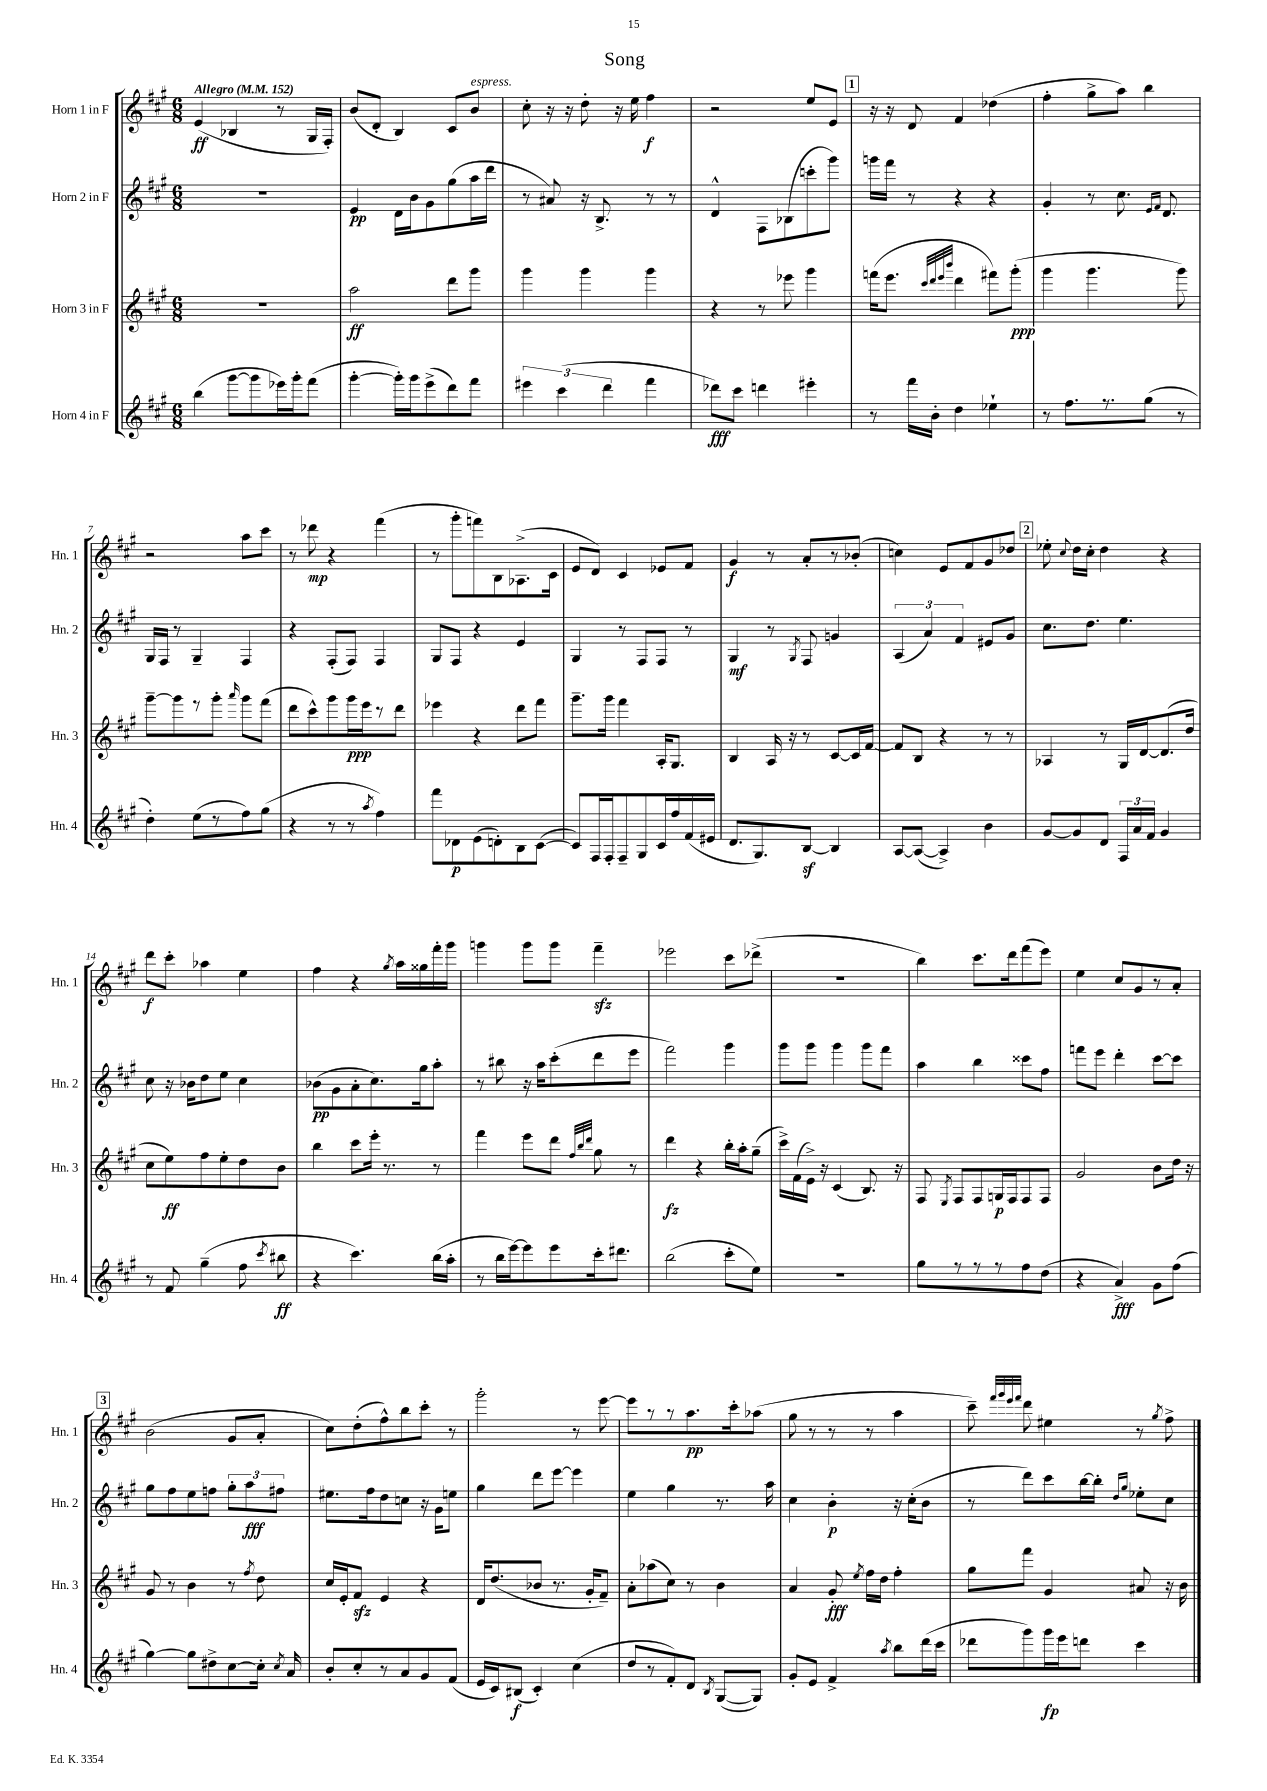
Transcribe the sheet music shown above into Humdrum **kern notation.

**kern	**kern	**kern	**kern
*staff4	*staff3	*staff2	*staff1
*clefG2	*clefG2	*clefG2	*clefG2
*k[f#c#g#]	*k[f#c#g#]	*k[f#c#g#]	*k[f#c#g#]
*M6/8	*M6/8	*M6/8	*M6/8
*MM152	*MM152	*MM152	*MM152
(4bb	2.r	2.r	(4e
[8ggg#	.	.	4B-
8ggg#]	.	.	.
16eee-)	.	.	8r
16ggg#'	.	.	.
(8fff#	.	.	16G#
.	.	.	16F#')
=	=	=	=
[4ggg#'	2aa	4e	(8b
.	.	.	8d'
16ggg#'])	.	16d	4B)
16ggg#	.	16b	.
(8eee^	.	8g#	.
8ddd)	8ddd	(8gg#	8c#
8fff#	8ggg#	16aa	8b
.	.	16ddd	.
=	=	=	=
6eee#	4ggg#	8r	8cc#'
.	.	8a#)	16r
(6ccc#	.	.	.
.	.	.	16r
.	4ggg#	16r	8dd'
.	.	8.B^	.
6ddd	.	.	.
.	.	.	16r
.	.	.	16ee
4fff#	4ggg#	8r	4ff#
.	.	8r	.
=	=	=	=
8ddd-)	4r	4d^^	2r
8ccc#	.	.	.
4ddd	8r	8F#	.
.	8eee-	(8B-	.
4eee#'	4ggg#	8ccc'	8ee
.	.	8ggg#)	8e
=	=	=	=
8r	(16fff	16ggg	16r
.	8.eee	16fff#	16r
16fff#	.	8r	8d
16b'	.	.	.
.	32qqccc#	.	.
.	32qqddd	.	.
.	32qqeee	.	.
.	32qqbbb	.	.
4dd	4ddd	4r	4f#
4ee-`	8fff#)	4r	(4dd-
.	(8ggg#'	.	.
=	=	=	=
8r	4ggg#	4g#'	4ff#'
8.ff#	.	.	.
.	4.ggg#	8r	8gg#^
8.r	.	.	.
.	.	8.cc#	8aa)
(8gg#	.	.	4bb
.	.	16qqe	.
.	.	16qqf#	.
.	.	8.d	.
8r	8ggg#)	.	.
=	=	=	=
4dd')	[8ggg#~	16G#	2r
.	.	16F#	.
.	8ggg#]	8r	.
(8ee	8r	4G#~	.
8r	8ggg#'	.	.
.	16qqaaa	.	.
8ff#)	8ggg#	4F#	8aa
(8gg#	(8fff#	.	8ccc#
=	=	=	=
4r	8ddd	4r	8r
.	8ccc#^^)	.	8ddd-
8r	8ggg#	(8F#'	4r
8r	16ggg#	8F#)	.
.	16eee	.	.
8qaa	.	.	.
4ff#)	8r	4F#	(4fff#
.	8ddd	.	.
=	=	=	=
8fff#	4eee-	8G#	8r
8d-	.	8F#	8ggg#'
(8e	4r	4r	8fff)
8d')	.	.	8B
8B	8ddd	4e	(8.A-^
([8c#	8fff#	.	.
.	.	.	16c#
=	=	=	=
8c#])	8.ggg#~	4G#	8e
16F#	.	.	8d)
16F#'	16ggg#	.	.
8F#~	4fff#	8r	4c#
8G#	.	8F#	.
16c#	16A'	8F#	8e-
16ff#	8.G#	.	.
(16f#	.	8r	8f#
16e#	.	.	.
=	=	=	=
8.d	4B	4G#	4g#
8.G#)	.	.	.
.	16A	8r	8r
.	16r	.	.
.	.	8qG#	.
[8B	8r	8F#	8a'
4B]	[8c#	4g	8r
.	16c#]	.	(8b-'
.	[16f#	.	.
=	=	=	=
[8A	8f#]	(6A	4cc)
(8A_	8B	.	.
.	.	6a)	.
4A^])	4r	.	8e
.	.	6f#	.
.	.	.	8f#
4b	8r	8e#	8g#
.	8r	8g#	8dd-
=	=	=	=
[8g#	4A-	8.cc#	8ee-'
.	.	.	8qqcc#
8g#]	.	.	16dd
.	.	8.dd	16cc#'
8d	8r	.	4dd
24F#	16G#	4.ee	.
24a	.	.	.
.	[16d	.	.
24f#	.	.	.
4g#	(8.d]	.	4r
.	16dd	.	.
=	=	=	=
8r	8cc#	8cc#	8ddd
8f#	8ee)	16r	8ccc#'
.	.	16b-	.
(4gg#~	8ff#	8dd	4aa-
.	8ee'	8ee	.
8ff#	8dd	4cc#	4ee
8qccc#	.	.	.
8bb#	8b	.	.
=	=	=	=
4r	4bb	(8b-	4ff#
.	.	8g#	.
4.ccc#)	8ccc#	8a'	4r
.	16eee'	8.cc#)	.
.	8.r	.	.
.	.	.	8qgg#
.	.	.	16aa
.	.	16gg#	16gg##
(16bb	8r	8aa'	16fff#'
16aa'	.	.	16ggg#
=	=	=	=
8r	4fff#	8r	4ggg
16bb	.	8bb#	.
[16eee)	.	.	.
8eee]	8eee	16r	8ggg
.	.	16aa	.
8eee	8ddd	(8ccc#'	8ggg
.	32qqff#	.	.
.	32qqbb	.	.
.	32qqddd	.	.
16ccc#'	8gg#	8ddd	4fff#~
8.ddd#	.	.	.
.	8r	8eee	.
=	=	=	=
(2bb	4ddd	2fff#)	2eee-
.	4r	.	.
8ccc#'	16bb'	4ggg#	8ccc#
.	16aa'	.	.
8ee)	(8gg#~	.	(8ddd-^
=	=	=	=
2.r	16ccc#^)	8ggg#	2.r
.	(16f#	.	.
.	16e^)	8ggg#	.
.	16r	.	.
.	(4c#	4ggg#	.
.	8.B)	8ggg#	.
.	.	8fff#	.
.	16r	.	.
=	=	=	=
8gg#	8F#	4aa	4bb)
.	8qE	.	.
8r	8F#	.	.
8r	8F#	4bb	8.ccc#
8r	16G	.	.
.	16F#	.	16ddd
8ff#	8F#	8ccc##	(8fff#
(8dd	8F#	8ff#	8eee)
=	=	=	=
4r	2g#	8fff	4ee
.	.	8eee	.
4a^)	.	4ddd'	8cc#
.	.	.	8g#
8g#	8b	[8ccc#	8r
(8ff#	16dd	8ccc#]	8a'
.	16r	.	.
=	=	=	=
[4gg#)	8g#	8gg#	(2b
.	8r	8ff#	.
8gg#]	4b	8ee	.
8dd#^	.	8ff	.
[8cc#	8r	12gg#'	8g#
.	.	12aa	.
.	8qff#	.	.
16cc#']	8dd	.	8a'
.	.	12ff#	.
8qcc#	.	.	.
16a	.	.	.
=	=	=	=
8b'	16cc#	8.ee#	8cc#)
.	16e'	.	.
8cc#'	8f#	.	(8dd'
.	.	16ff#	.
8r	4e	8dd	8ff#^^)
8a	.	8cc	8bb
8g#	4r	16r	8ccc#'
.	.	16g#	.
(8f#	.	8ee	8r
=	=	=	=
16e	16d	4gg#	2ggg#'
16c#)	(8.dd	.	.
(8B#	.	.	.
4c#')	8b-	8ddd	.
.	8.r	[8eee	.
(4cc#	.	4eee]	8r
.	16g#'	.	.
.	8f#~)	.	[8eee
=	=	=	=
8dd	8a'	4ee	8eee]
8r	(8aa-	.	8r
8f#')	8cc#)	4gg#	8r
8d	8r	.	8.aa
8qB	.	.	.
([8G#	4b	8.r	.
.	.	.	16ccc#'
8G#])	.	.	(8aa-
.	.	16aa	.
=	=	=	=
8g#'	4a	4cc#	8gg#
8e	.	.	8r
4f#^	8g#'	4b'	8r
.	8qee	.	.
.	16ff#	.	8r
.	16dd	.	.
8qaa	.	.	.
8bb	4ff#'	16r	4aa
.	.	(16cc#'	.
(16ddd	.	8b	.
16ccc#	.	.	.
=	=	=	=
8ddd-	8gg#	8r	8ccc#~)
.	.	.	32qqfff#
.	.	.	32qqggg#
.	.	.	32qqeee
.	.	.	32qqfff#
8ggg#)	8fff#	8ddd)	8ddd
16ggg#	4g#	8ccc#	4ee#
16eee	.	.	.
8ddd	.	[16bb	.
.	.	16bb']	.
.	.	16qqdd	.
.	.	16qqgg#	.
4ccc#	8a#	8ee-'	8r
.	.	.	8qgg#
.	16r	8cc#	8ff#^
.	16b	.	.
==	==	==	==
*-	*-	*-	*-
